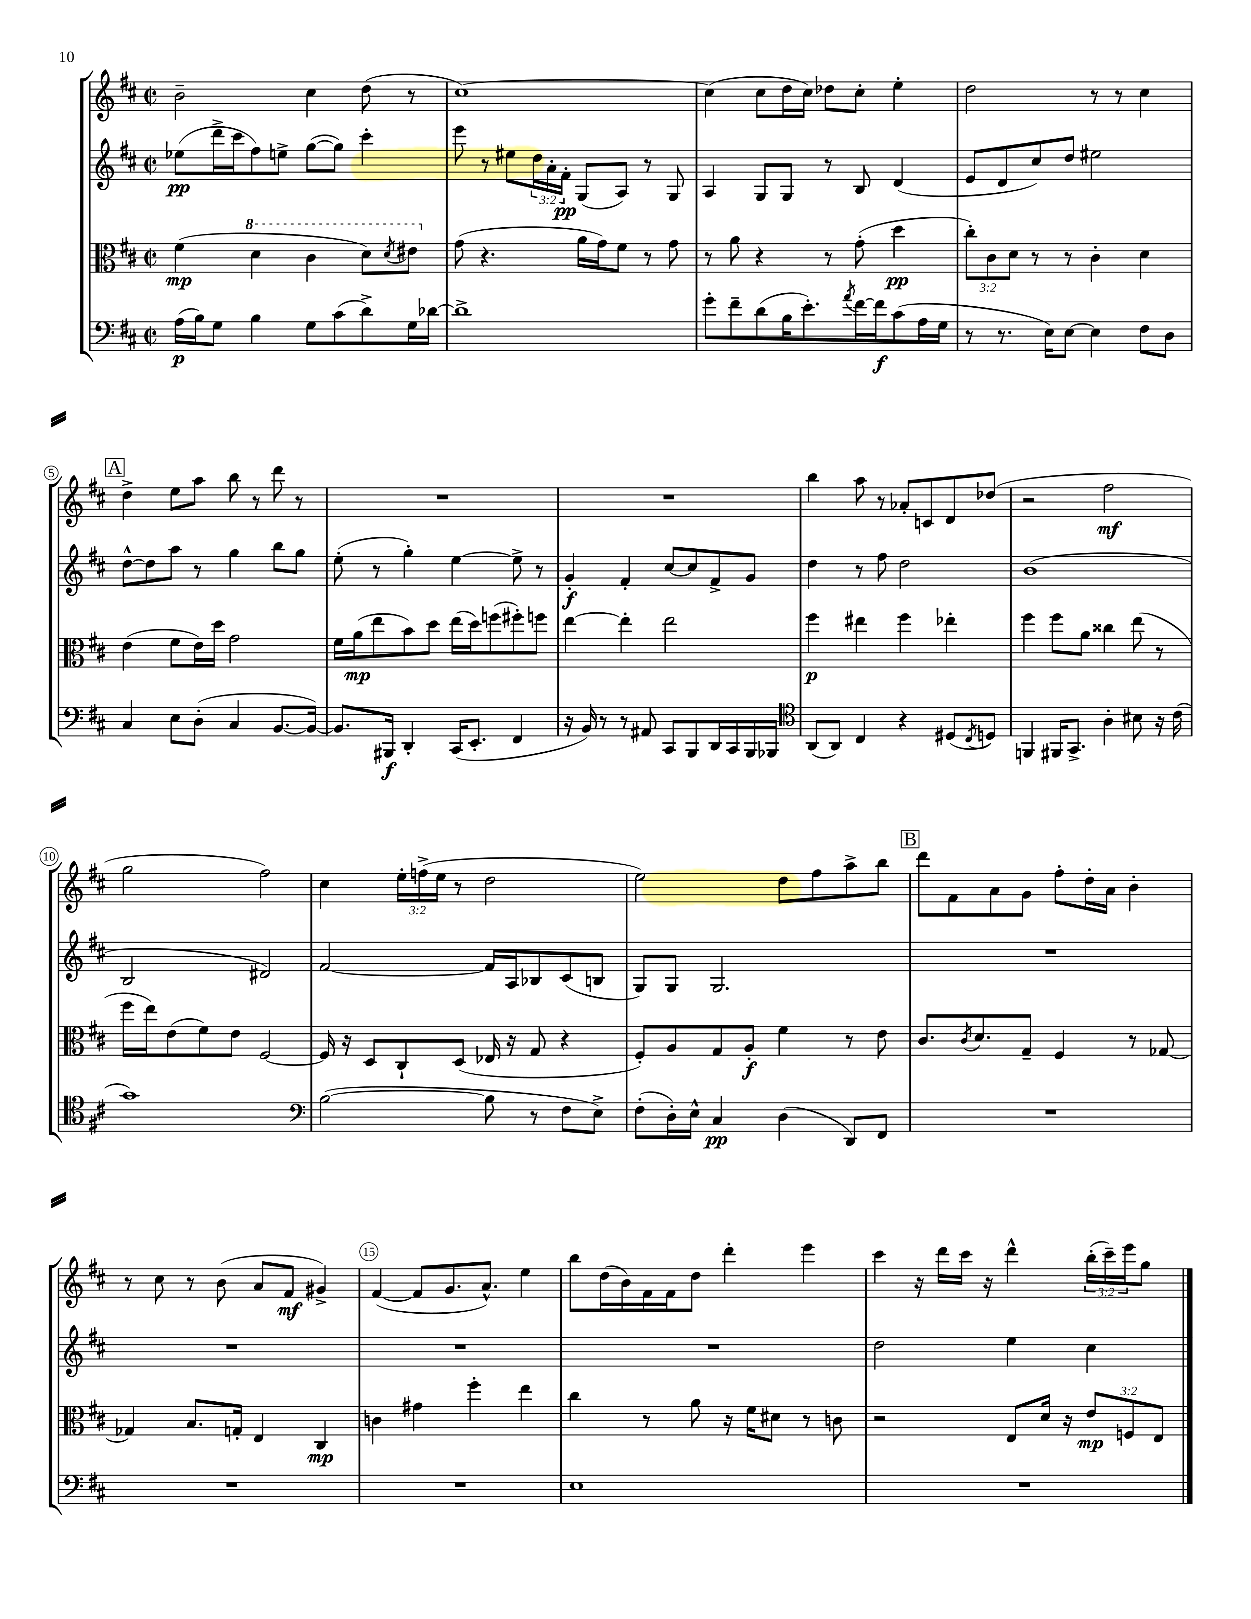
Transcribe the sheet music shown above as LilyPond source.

<<
\new StaffGroup <<
\new Staff = "s0" {
    \clef treble \key d \major \defaultTimeSignature \time 2/2 \override Staff.TupletNumber.text = #tuplet-number::calc-fraction-text
    b'2-- cis''4 d''8( r8 |
    cis''1~) |
    cis''4( cis''8 d''16 cis''16) des''8 cis''8-. e''4-. |
    d''2 r8 r8 cis''4 |
    \mark \markup { \box "A" } d''4-> e''8 a''8 b''8 r8 d'''8 r8 |
    R1 |
    R1 |
    b''4 a''8 r8 aes'8-. c'8 d'8 des''8( |
    r2 fis''2\mf |
    g''2 fis''2) |
    cis''4 \tuplet 3/2 { e''16-. f''16->( e''16 } r8 d''2 |
    e''2) d''8 fis''8 a''8-> b''8 |
    \mark \markup { \box "B" } d'''8 fis'8 a'8 g'8 fis''8-. d''16-. a'16 b'4-. |
    r8 cis''8 r8 b'8( a'8 fis'8\mf gis'4->) |
    fis'4~( fis'8 g'8. a'8.-^) e''4 |
    b''8 d''16( b'16) fis'16 fis'16 d''8 d'''4-. e'''4 |
    cis'''4 r16 d'''16 cis'''16 r16 d'''4-^ \tuplet 3/2 { b''16-.( cis'''16--) e'''16 } g''8 \bar "|." |
}
\new Staff = "s1" {
    \clef treble \key d \major \defaultTimeSignature \time 2/2 \override Staff.TupletNumber.text = #tuplet-number::calc-fraction-text
    ees''8\pp( d'''16-> cis'''16 fis''8) e''8-> g''8~( g''8) cis'''4-. |
    e'''8 r8 eis''8 \tuplet 3/2 { d''16 a'16-. fis'16-.\pp } g8( a8) r8 g8 |
    a4 g8 g8 r8 b8 d'4( |
    e'8 d'8 cis''8) d''8 eis''2 |
    \mark \markup { \box "A" } d''8~-^ d''8 a''8 r8 g''4 b''8 g''8 |
    e''8-.( r8 g''4-.) e''4~ e''8-> r8 |
    g'4-.\f fis'4-. cis''8~ cis''8 fis'8-> g'8 |
    d''4 r8 fis''8 d''2 |
    b'1( |
    b2 dis'2) |
    fis'2~ fis'16 a16 bes8 cis'8( b8 |
    g8) g8 g2. |
    \mark \markup { \box "B" } R1 |
    R1 |
    R1 |
    R1 |
    d''2 e''4 cis''4 \bar "|." |
}
\new Staff = "s2" {
    \clef alto \key d \major \defaultTimeSignature \time 2/2 \override Staff.TupletNumber.text = #tuplet-number::calc-fraction-text
    fis'4\mp( \ottava #1 d''4 cis''4 d''8) \acciaccatura { d''8 } eis''8 \ottava #0 |
    g'8( r4. a'16 g'16) fis'8 r8 g'8 |
    r8 a'8 r4 r8 g'8-.( d''4\pp |
    \tuplet 3/2 { cis''8-.) cis'8 d'8 } r8 r8 cis'4-. d'4 |
    \mark \markup { \box "A" } e'4( fis'8 e'16) d''16 g'2 |
    fis'16 a'16\mp( e''8 b'8) d''8 e''16( d''16) f''8( fis''8-.) f''8 |
    e''4~ e''4-. e''2 |
    fis''4\p eis''4 fis''4 ees''4-. |
    fis''4 fis''8 a'8 cisis''4 e''8( r8 |
    fis''16 e''16) e'8( fis'8) e'8 fis2~ |
    fis16 r16 d8 cis8-! d8( ees16 r16 g8 r4 |
    fis8-.) a8 g8 a8-.\f fis'4 r8 e'8 |
    \mark \markup { \box "B" } cis'8. \acciaccatura { cis'8 } d'8. g8-- fis4 r8 ges8~ |
    ges4 b8. g16-. e4 cis4\mp |
    c'4 gis'4 fis''4-. e''4 |
    cis''4 r8 a'8 r16 fis'16 dis'8 r8 c'8 |
    r2 e8 d'16 r16 \tuplet 3/2 { e'8\mp f8 e8 } \bar "|." |
}
\new Staff = "s3" {
    \clef bass \key d \major \defaultTimeSignature \time 2/2
    a16\p( b16) g8 b4 g8 cis'8( d'8->) g16 des'16~ |
    des'1-> |
    g'8-. fis'8-- d'8( b16 e'8.-.) \acciaccatura { a'8 } fis'16~ fis'16\f cis'8( a16 g16 |
    r8 r8. e16) e8~ e4 fis8 d8 |
    \mark \markup { \box "A" } cis4 e8 d8-.( cis4 b,8.~ b,16~) |
    b,8. bis,,16\f d,4-. cis,16( e,8.-. fis,4 |
    r16 b,16) r8 r8 ais,8 cis,8 b,,8 d,16 cis,16 b,,16 bes,,16 |
    \clef tenor a,8( a,8) cis4 r4 dis8( \acciaccatura { cis8 } d8) |
    f,4 fis,16 g,8.-> a4-. bis8 r16 cis'16( |
    g'1) |
    \clef bass b2~( b8 r8 fis8 e8->) |
    fis8-.( d16-.) e16-^ cis4\pp d4( d,8) fis,8 |
    \mark \markup { \box "B" } R1 |
    R1 |
    R1 |
    e1 |
    R1 \bar "|." |
}
>>
>>
\layout { \context { \Score \override BarNumber.break-visibility = ##(#f #t #t) barNumberVisibility = #(every-nth-bar-number-visible 5) \override BarNumber.stencil = #(make-stencil-circler 0.1 0.3 ly:text-interface::print) } }
